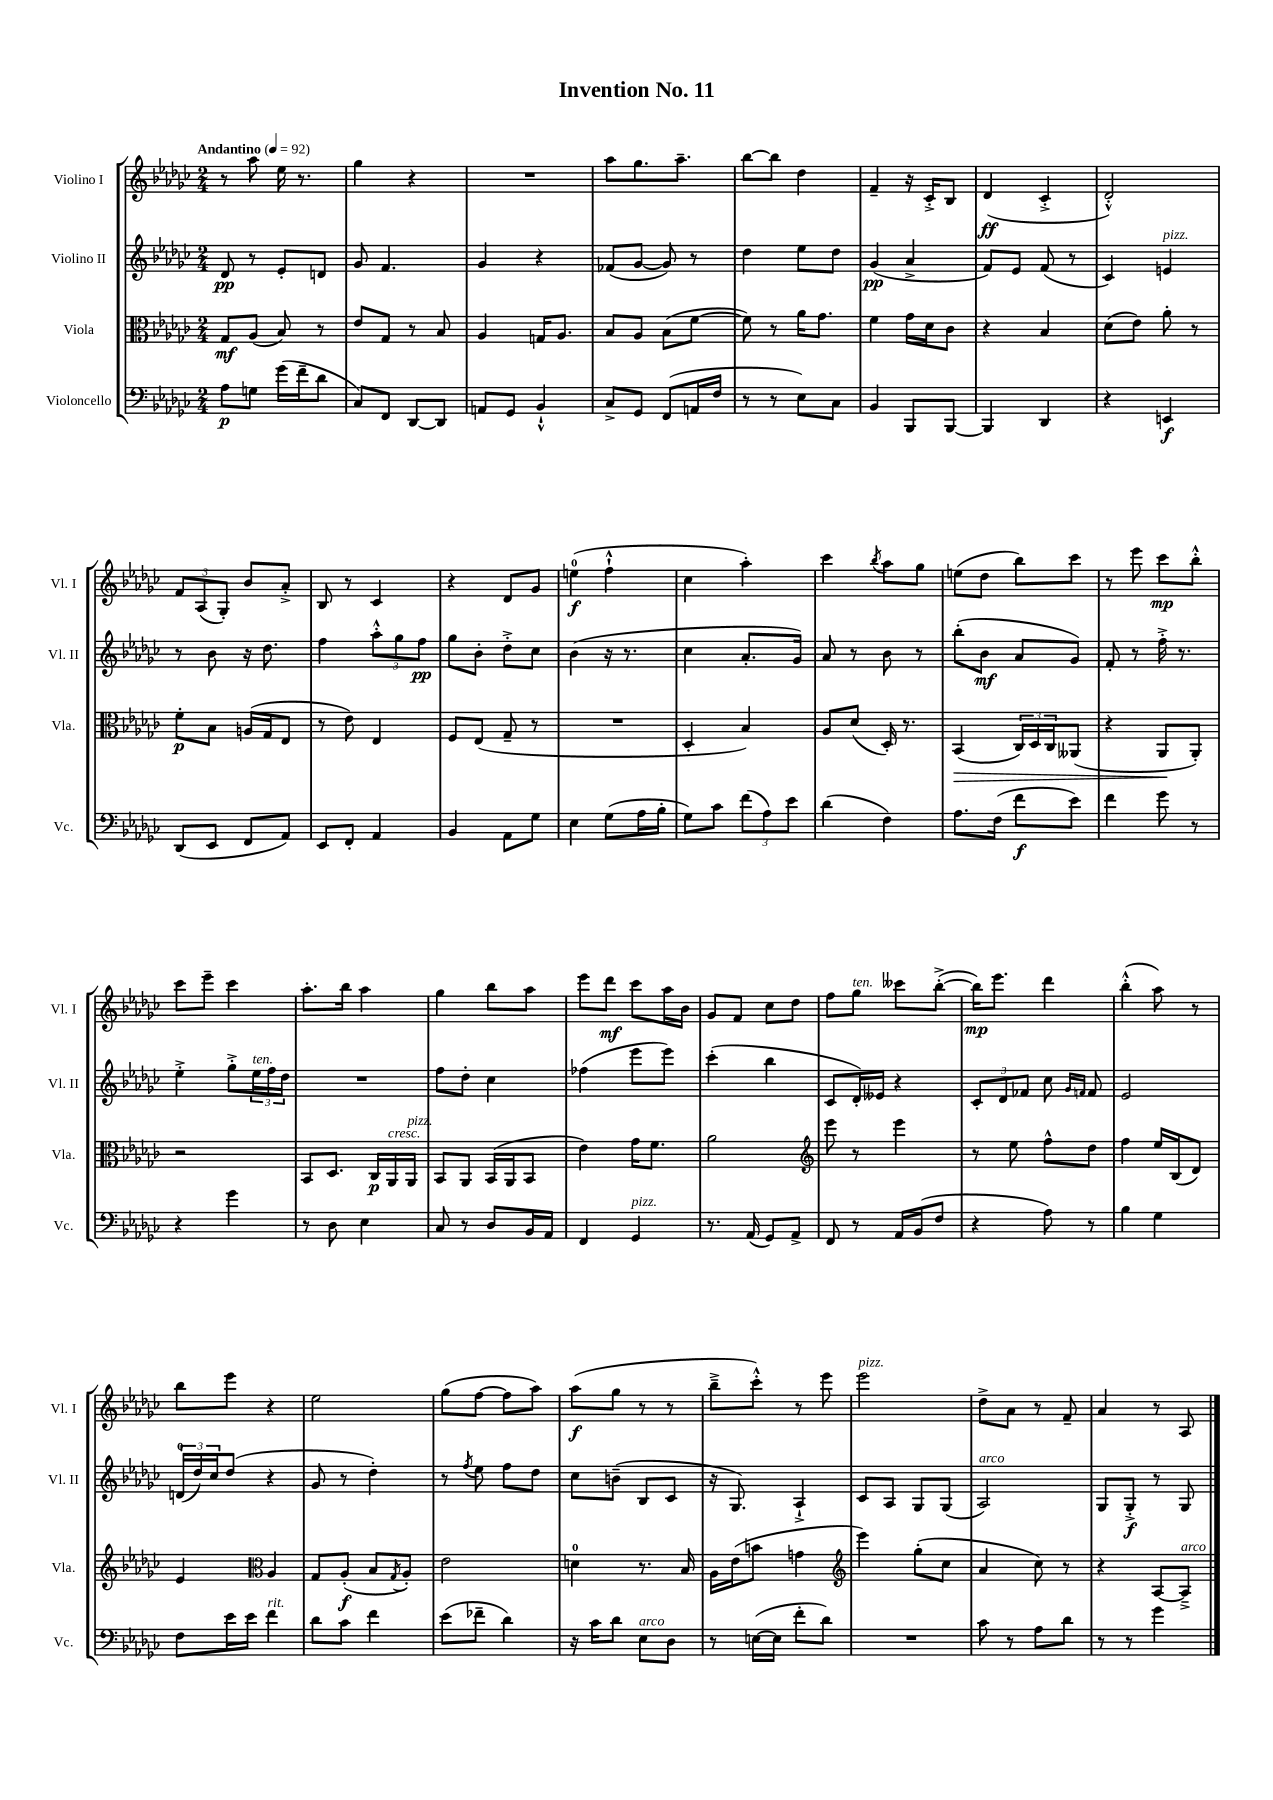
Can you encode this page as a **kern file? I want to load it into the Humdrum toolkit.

**kern	**kern	**kern	**kern
*staff4	*staff3	*staff2	*staff1
*clefF4	*clefC3	*clefG2	*clefG2
*k[b-e-a-d-g-c-]	*k[b-e-a-d-g-c-]	*k[b-e-a-d-g-c-]	*k[b-e-a-d-g-c-]
*M2/4	*M2/4	*M2/4	*M2/4
*MM92	*MM92	*MM92	*MM92
8A-\L	8G-/L	8d-/	8r
8G\J	(8A-/J	8r	8aa-\
(16g-\LL	8B-/)	8e-'/L	16ee-\
16f~\J	.	.	8.r
8d-\J	8r	8d/J	.
=	=	=	=
8C-/L)	8e-/L	8g-/	4gg-\
8FF/J	8G-/J	4.f/	.
[8DD-/L	8r	.	4r
8DD-/]J	8B-/	.	.
=	=	=	=
8AA/L	4A-/	4g-/	2r
8GG-/J	.	.	.
4BB-`^^/	16G/LK	4r	.
.	8.A-/J	.	.
=	=	=	=
8C-^/L	8B-/L	(8f-/L	8aa-\L
8GG-/J	8A-/J	[8g-/J	8.gg-\
(8FF/L	(8B-\L	8g-/])	.
.	.	.	8.aa-~\J
16AA/L	[8f\J	8r	.
16F/JJ	.	.	.
=	=	=	=
8r	8f\])	4dd-\	[8bb-\L
8r	8r	.	8bb-\]J
8E-\L)	16a-\LK	8ee-\L	4dd-\
.	8.g-\J	.	.
8C-\J	.	8dd-\J	.
=	=	=	=
4BB-/	4f\	(4g-/	4f~/
8BBB-/L	16g-\LL	4a-^/	16r
.	16d-\J	.	16c-'^/LK
[8BBB-/J	8c-\J	.	8B-/J
=	=	=	=
4BBB-/]	4r	8f/L)	(4d-/
.	.	8e-/J	.
4DD-/	4B-/	(8f/	4c-'^/
.	.	8r	.
=	=	=	=
4r	(8d-\L	4c-/)	2d-'^^/)
.	8e-\J)	.	.
4EE/	8a-'\	4e/	.
.	8r	.	.
=	=	=	=
(8DD-/L	8f'\L	8r	12f/L
.	.	.	(12A-/
8EE-/J	8B-\J	8b-\	.
.	.	.	12G-'/J)
8FF/L	(16A/LL	16r	8b-/L
.	16G-/J	8.dd-\	.
8AA-/J)	8E-/J	.	8a-'^/J
=	=	=	=
8EE-/L	8r	4ff\	8B-/
8FF'/J	8e-\)	.	8r
4AA-/	4E-/	12aa-'^^\L	4c-/
.	.	12gg-\	.
.	.	12ff\J	.
=	=	=	=
4BB-/	8F/L	8gg-\L	4r
.	(8E-/J	8b-'\J	.
8AA-\L	8G-~/	8dd-'^\L	8d-/L
8G-\J	8r	8cc-\J	8g-/J
=	=	=	=
4E-\	2r	(4b-\	(4ee\
(8G-\L	.	16r	4ff`^^\
.	.	8.r	.
16A-\L	.	.	.
16B-'\JJ	.	.	.
=	=	=	=
8G-\L)	4D-'/	4cc-\	4cc-\
8c-\J	.	.	.
(12f\L	4B-/)	8.a-'/L	4aa-'\)
12A-\)	.	.	.
12e-\J	.	.	.
.	.	16g-/Jk)	.
=	=	=	=
(4d-\	8A-/L	8a-/	4ccc-\
.	(8d-/J	8r	.
.	.	.	8qbb-/
4F\)	16D-'/)	8b-\	8aa-\L
.	8.r	.	.
.	.	8r	8gg-\J
=	=	=	=
8.A-\L	(4BB-/	(8bb-'\L	(8ee\L
.	.	8b-\J	8dd-\J
(16F\Jk	.	.	.
8f\L	24C-/LL)	8a-/L	8bb-\L)
.	24D-/	.	.
.	24C-/J	.	.
8e-\J)	(8AA--/J	8g-/J)	8ccc-\J
=	=	=	=
4f\	4r	8f'/	8r
.	.	8r	8eee-\
8g-\	8AA-/L	16ff'^\	8ccc-\L
.	.	8.r	.
8r	8AA-'/J)	.	8bb-'^^\J
=	=	=	=
4r	2r	4ee-'^\	8ccc-\L
.	.	.	8eee-~\J
4g-\	.	8gg-'^\L	4ccc-\
.	.	24ee-\L	.
.	.	24ff\	.
.	.	24dd-\JJ	.
=	=	=	=
8r	8BB-/L	2r	8.aa-'\L
8D-\	8.D-/J	.	.
.	.	.	16bb-\Jk
4E-\	.	.	4aa-\
.	16C-/LL	.	.
.	16AA-/	.	.
.	16AA-/JJ	.	.
=	=	=	=
8C-/	8BB-/L	8ff\L	4gg-\
8r	8AA-/J	8dd-'\J	.
8D-/L	(16BB-/LL	4cc-\	8bb-\L
.	16AA-/J	.	.
16BB-/L	8BB-/J	.	8aa-\J
16AA-/JJ	.	.	.
=	=	=	=
4FF/	4e-\)	(4ff-\	8eee-\L
.	.	.	8ddd-\J
4GG-/	16g-\LK	8eee-\L	8ccc-\L
.	8.f\J	.	.
.	.	8eee-\J)	16aa-\L
.	.	.	16b-\JJ
=	=	=	=
8.r	2a-\	(4ccc-'\	8g-/L
.	.	.	8f/J
(16AA-/	.	.	.
8GG-/L)	.	4bb-\	8cc-\L
8AA-^/J	.	.	8dd-\J
=	=	=	=
*	*clefG2	*	*
8FF/	8eee-\	8c-/L	8ff\L
8r	8r	16d-'/L)	8gg-\J
.	.	16e--/JJ	.
16AA-/LL	4eee-\	4r	8ccc--\L
(16BB-/J	.	.	.
8F/J	.	.	([8bb-'^\J
=	=	=	=
4r	8r	12c-'/L	16bb-\]LK)
.	.	.	8.eee-\J
.	.	12d-/	.
.	8ee-\	.	.
.	.	12f-/J	.
8A-\)	8ff^^\L	8cc-\	4ddd-\
.	.	16qqg-/LL	.
.	.	16qqf/JJ	.
8r	8dd-\J	8f/	.
=	=	=	=
4B-\	4ff\	2e-/	(4bb-'^^\
4G-\	16ee-/LL	.	8aa-\)
.	(16B-/J	.	.
.	8d-/J)	.	8r
=	=	=	=
8F\L	4e-/	(24d/LL	8bb-\L
.	.	24dd-/)	.
.	.	24cc-/J	.
16e-\L	.	(8dd-/J	8eee-\J
16e-\JJ	.	.	.
*	*clefC3	*	*
4f\	4A-/	4r	4r
=	=	=	=
8d-\L	8G-/L	8g-/	2ee-\
8c-\J	(8A-'/J	8r	.
4f\	8B-/L	4dd-'\)	.
.	8qG-/	.	.
.	8A-'/J)	.	.
=	=	=	=
(8e-\L	2e-\	8r	(8gg-\L
.	.	8qff/	.
8f-~\J	.	8ee-\	[8ff\J
4d-\)	.	8ff\L	8ff\]L
.	.	8dd-\J	8aa-\J)
=	=	=	=
16r	4d\	8cc-\L	(8aa-\L
16c-\LK	.	.	.
8d-\J	.	(8b~\J	8gg-\J
8E-\L	8.r	8B-/L	8r
8D-\J	.	8c-/J	8r
.	16B-/	.	.
=	=	=	=
8r	16A-\LL	16r	8bb-~^\L
.	(16e-\J	8.G-/)	.
([16E\LL	8b\J	.	8ccc-'^^\J)
16E\]JJ	.	.	.
8f'\L	4g\	4A-`^/	8r
8d-\J)	.	.	8eee-\
=	=	=	=
*	*clefG2	*	*
2r	4eee-\)	8c-/L	2eee-\
.	.	8A-/J	.
.	(8gg-'\L	8G-/L	.
.	8cc-\J	(8G-/J	.
=	=	=	=
8c-\	4a-/	2A-/)	8dd-^\L
8r	.	.	8a-\J
8A-\L	8cc-\)	.	8r
8d-\J	8r	.	8f~/
=	=	=	=
8r	4r	8G-/L	4a-/
8r	.	8G-'^/J	.
4g-\	[8A-/L	8r	8r
.	8A-~^/]J	8G-/	8A-/
==	==	==	==
*-	*-	*-	*-
